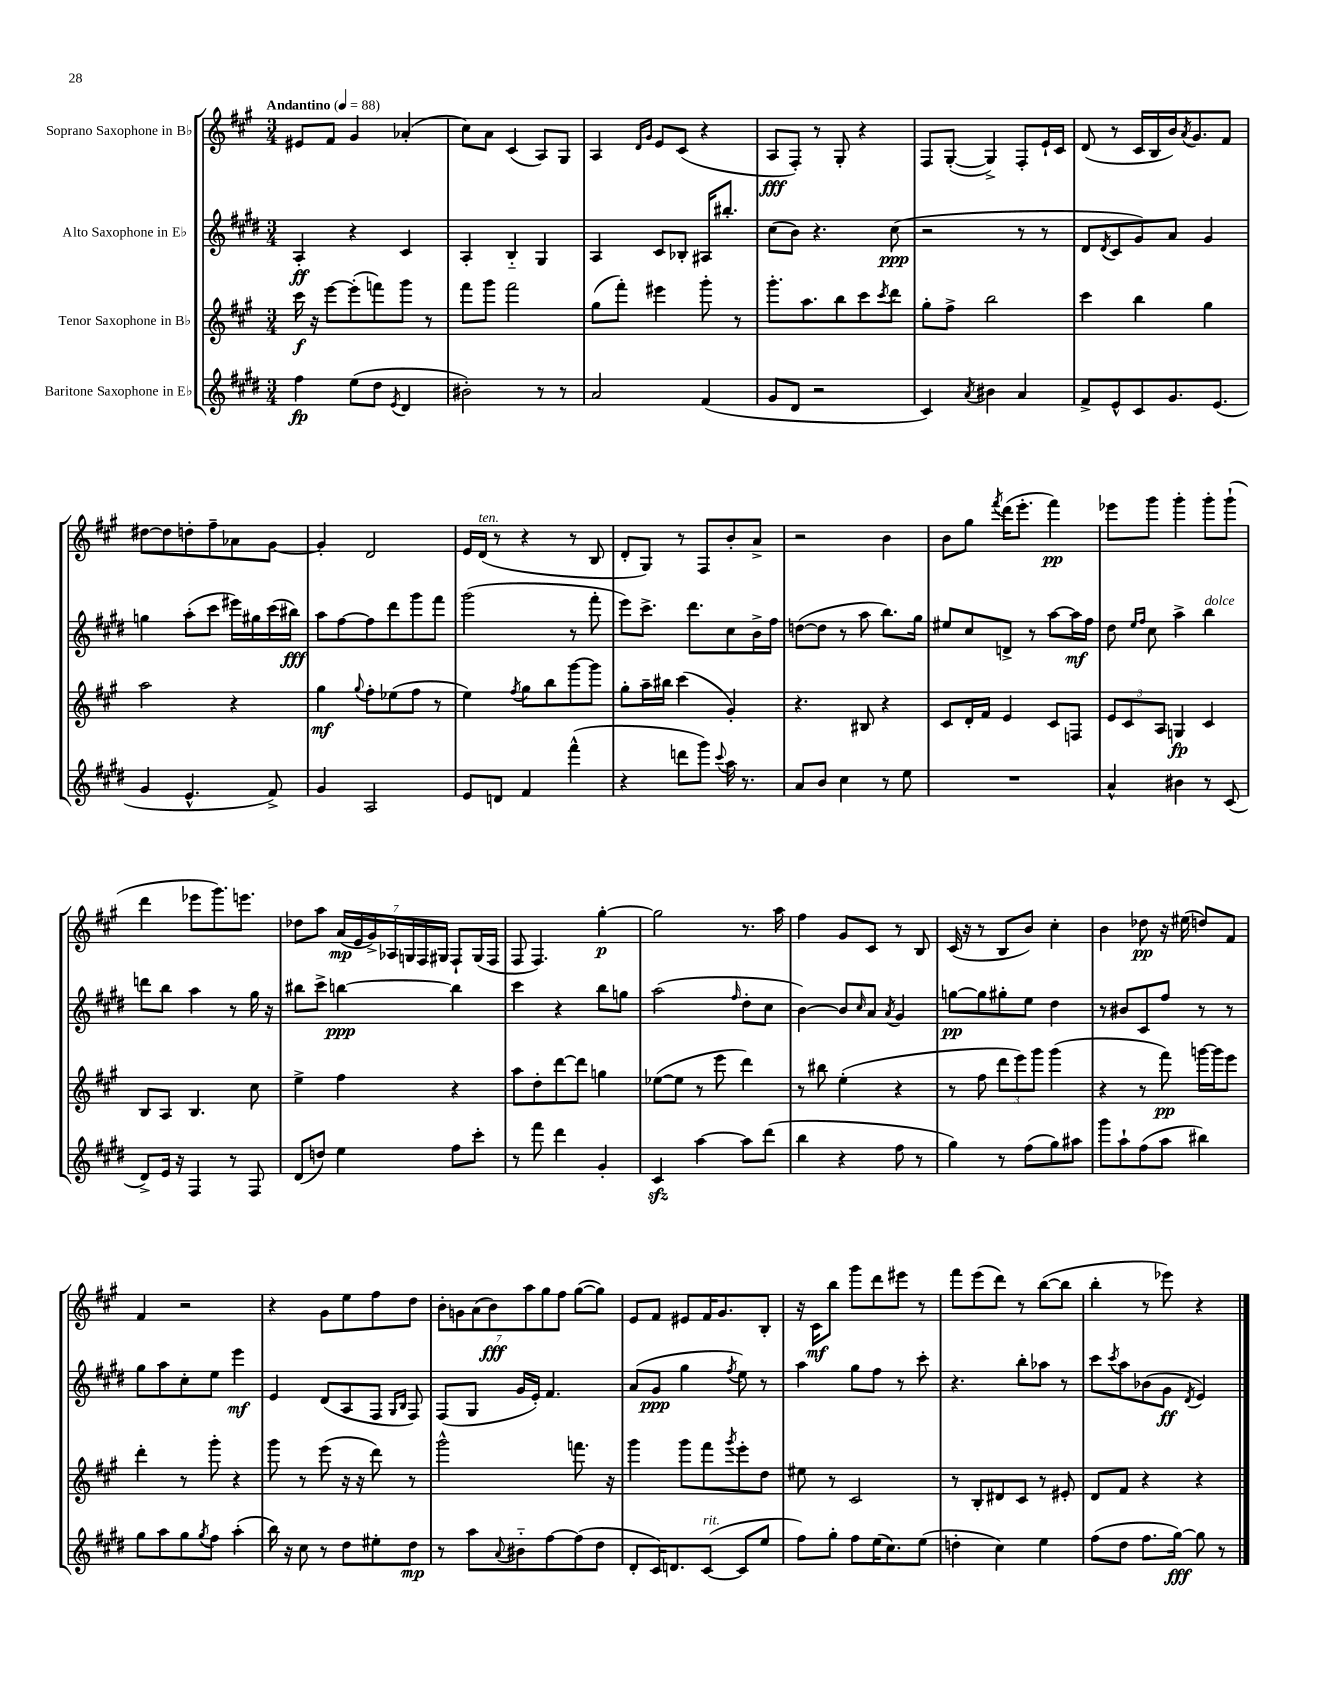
<<
\new StaffGroup <<
\new Staff = "s0" \with { instrumentName = "Soprano Saxophone in Bb" } {
    \clef treble \key a \major \numericTimeSignature \time 3/4 \tempo "Andantino" 4 = 88
    eis'8 fis'8 gis'4 aes'4-.( |
    cis''8) a'8 cis'4( a8) gis8 |
    a4 \grace { d'16 gis'16 } e'8 cis'8( r4 |
    a8\fff fis8-.) r8 gis8-. r4 |
    fis8 gis8~-.( gis4->) fis8-. e'16-! cis'16 |
    d'8( r8 cis'16 b16 b'16) \acciaccatura { a'8 } gis'8. fis'8 |
    dis''8~ dis''8 d''8-. fis''8-- aes'8 gis'8~ |
    gis'4-. d'2 |
    e'16 d'16^\markup { \italic "ten." }( r8 r4 r8 b8 |
    d'8-. gis8) r8 fis8 b'8-. a'8-> |
    r2 b'4 |
    b'8 gis''8 \acciaccatura { fis'''8 } d'''16( e'''8.-. fis'''4\pp) |
    ees'''8 gis'''8 gis'''4-. gis'''8-. gis'''8-!( |
    d'''4 ees'''8 gis'''8.) e'''8. |
    des''8 a''8 \tuplet 7/4 { a'16\mp( e'16 gis'16->) aes16 g16 fis16 gis16 } fis8-! gis16( fis16 |
    fis8 fis4.) gis''4~-.\p |
    gis''2 r8. a''16 |
    fis''4 gis'8 cis'8 r8 b8 |
    cis'16( r16 r8 b8 b'8) cis''4-. |
    b'4 des''8\pp r16 eis''16( d''8) fis'8 |
    fis'4 r2 |
    r4 gis'8 e''8 fis''8 d''8 |
    \tuplet 7/4 { b'8-. g'8 a'8( b'8\fff) a''8 gis''8 fis''8 } gis''8~( gis''8) |
    e'8 fis'8 eis'8 fis'16 gis'8. b8-. |
    r16 cis'16\mf b''8 gis'''8 d'''8 eis'''8 r8 |
    fis'''8 e'''8( d'''8) r8 b''8~( b''8 |
    b''4-. r8 ees'''8) r4 \bar "|." |
}
\new Staff = "s1" \with { instrumentName = "Alto Saxophone in Eb" } {
    \clef treble \key e \major \numericTimeSignature \time 3/4
    a4-.\ff r4 cis'4 |
    a4-. b4-_ gis4 |
    a4 cis'8 bes8-. ais16 bis''8.-. |
    cis''8( b'8) r4. cis''8\ppp( |
    r2 r8 r8 |
    dis'8 \acciaccatura { dis'8 } cis'8 gis'8) a'8 gis'4 |
    g''4 a''8-.( cis'''8 eis'''16) gis''16 cis'''16( bis''16\fff) |
    a''8 fis''8~ fis''8 dis'''8 gis'''8 fis'''8 |
    gis'''2( r8 fis'''8-. |
    e'''8) cis'''8.-> dis'''8. cis''8 b'16-> fis''16 |
    d''8~( d''8 r8 a''8 b''8.) gis''16 |
    eis''8 cis''8 d'8-> r8 a''8~ a''16\mf fis''16 |
    dis''8 \grace { e''16 fis''16 } cis''8 a''4-> b''4^\markup { \italic "dolce" } |
    d'''8 b''8 a''4 r8 gis''16 r16 |
    bis''8 cis'''8-> b''4~\ppp b''4 |
    cis'''4 r4 b''8 g''8 |
    a''2( \grace { fis''16 } dis''8-. cis''8 |
    b'4~) b'8 \grace { cis''16 } a'8 \acciaccatura { a'8 } gis'4 |
    g''8~\pp g''8 gis''8-. e''8 dis''4 |
    r8 bis'8 cis'8 fis''8 r8 r8 |
    gis''8 a''8 cis''8-. e''8 e'''4\mf |
    e'4 dis'8( a8 fis8 \grace { gis16 b16 } fis8) |
    fis8( gis8 gis'16 e'16-.) fis'4. |
    a'8( gis'8\ppp gis''4 \acciaccatura { fis''8 } e''8) r8 |
    a''4 gis''8 fis''8 r8 cis'''8-. |
    r4. b''8-. aes''8 r8 |
    cis'''8 \acciaccatura { cis'''8 } a''8 bes'8( gis'8\ff \acciaccatura { dis'8 } e'4) \bar "|." |
}
\new Staff = "s2" \with { instrumentName = "Tenor Saxophone in Bb" } {
    \clef treble \key a \major \numericTimeSignature \time 3/4
    cis'''16\f r16 e'''8~ e'''8-.( f'''8) gis'''8 r8 |
    fis'''8 gis'''8 fis'''2 |
    gis''8( fis'''8-.) eis'''4 gis'''8-. r8 |
    gis'''8.-. a''8. b''8 cis'''8 \acciaccatura { cis'''8 } d'''8 |
    gis''8-. fis''8-> b''2 |
    cis'''4 b''4 gis''4 |
    a''2 r4 |
    gis''4\mf \appoggiatura { gis''8 } fis''8-. ees''8( fis''8 r8 |
    e''4) \acciaccatura { fis''8 } gis''8 b''8 gis'''8~ gis'''8 |
    gis''8-. a''16-- bis''16 cis'''4( gis'4-.) |
    r4. bis8 r4 |
    cis'8 d'16-. fis'16 e'4 cis'8 f8 |
    \tuplet 3/2 { e'8 cis'8 a8 } g4\fp cis'4 |
    b8 a8 b4. cis''8 |
    e''4-> fis''4 r4 |
    a''8 d''8-. d'''8~ d'''8 g''4 |
    ees''8~( ees''8 r8 e'''8 d'''4) |
    r8 bis''8 e''4-.( r4 |
    r8 fis''8 \tuplet 3/2 { d'''8 e'''8) gis'''8 } gis'''4( |
    r4 r8 fis'''8\pp) g'''16~ g'''16 e'''8 |
    d'''4-. r8 gis'''8-. r4 |
    gis'''8 r8 e'''8( r16 r16 d'''8) r8 |
    gis'''2-^ f'''8. r16 |
    gis'''4 gis'''8 fis'''8 \acciaccatura { gis'''8 } e'''8-. d''8 |
    eis''8 r8 cis'2 |
    r8 b8-. dis'8 cis'8 r8 eis'8-. |
    d'8 fis'8 r4 r4 \bar "|." |
}
\new Staff = "s3" \with { instrumentName = "Baritone Saxophone in Eb" } {
    \clef treble \key e \major \numericTimeSignature \time 3/4
    fis''4\fp e''8( dis''8 \acciaccatura { e'8 } dis'4 |
    bis'2-.) r8 r8 |
    a'2 fis'4( |
    gis'8 dis'8 r2 |
    cis'4) \acciaccatura { a'8 } bis'4 a'4 |
    fis'8-> e'8-^ cis'8 gis'8. e'8.( |
    gis'4 e'4.-^ fis'8->) |
    gis'4 a2 |
    e'8 d'8 fis'4 fis'''4-^( |
    r4 d'''8 gis'''8) \appoggiatura { cis'''8 } a''16 r8. |
    a'8 b'8 cis''4 r8 e''8 |
    R2. |
    a'4-^ bis'4 r8 cis'8( |
    dis'8->) e'16 r16 fis4 r8 fis8 |
    dis'8( d''8) e''4 fis''8 cis'''8-. |
    r8 fis'''8 dis'''4 gis'4-. |
    cis'4\sfz a''4~ a''8 dis'''8( |
    b''4 r4 fis''8 r8 |
    gis''4) r8 fis''8( gis''8) ais''8 |
    gis'''8 a''8-! fis''8( a''8 bis''4) |
    gis''8 a''8 gis''8 \acciaccatura { gis''8 } fis''8 a''4-.( |
    b''16) r16 cis''8 r8 dis''8 eis''8-. dis''8\mp |
    r8 a''8 \appoggiatura { a'8 } bis'8-_ fis''8~ fis''8( dis''8 |
    dis'8-. cis'16) d'8. cis'8~^\markup { \italic "rit." }( cis'8 e''8 |
    fis''8) gis''8-. fis''8 e''16( cis''8.) e''8( |
    d''4-. cis''4) e''4 |
    fis''8( dis''8 fis''8. gis''16~\fff) gis''8 r8 \bar "|." |
}
>>
>>
\layout { \context { \Score \remove "Bar_number_engraver" } }
